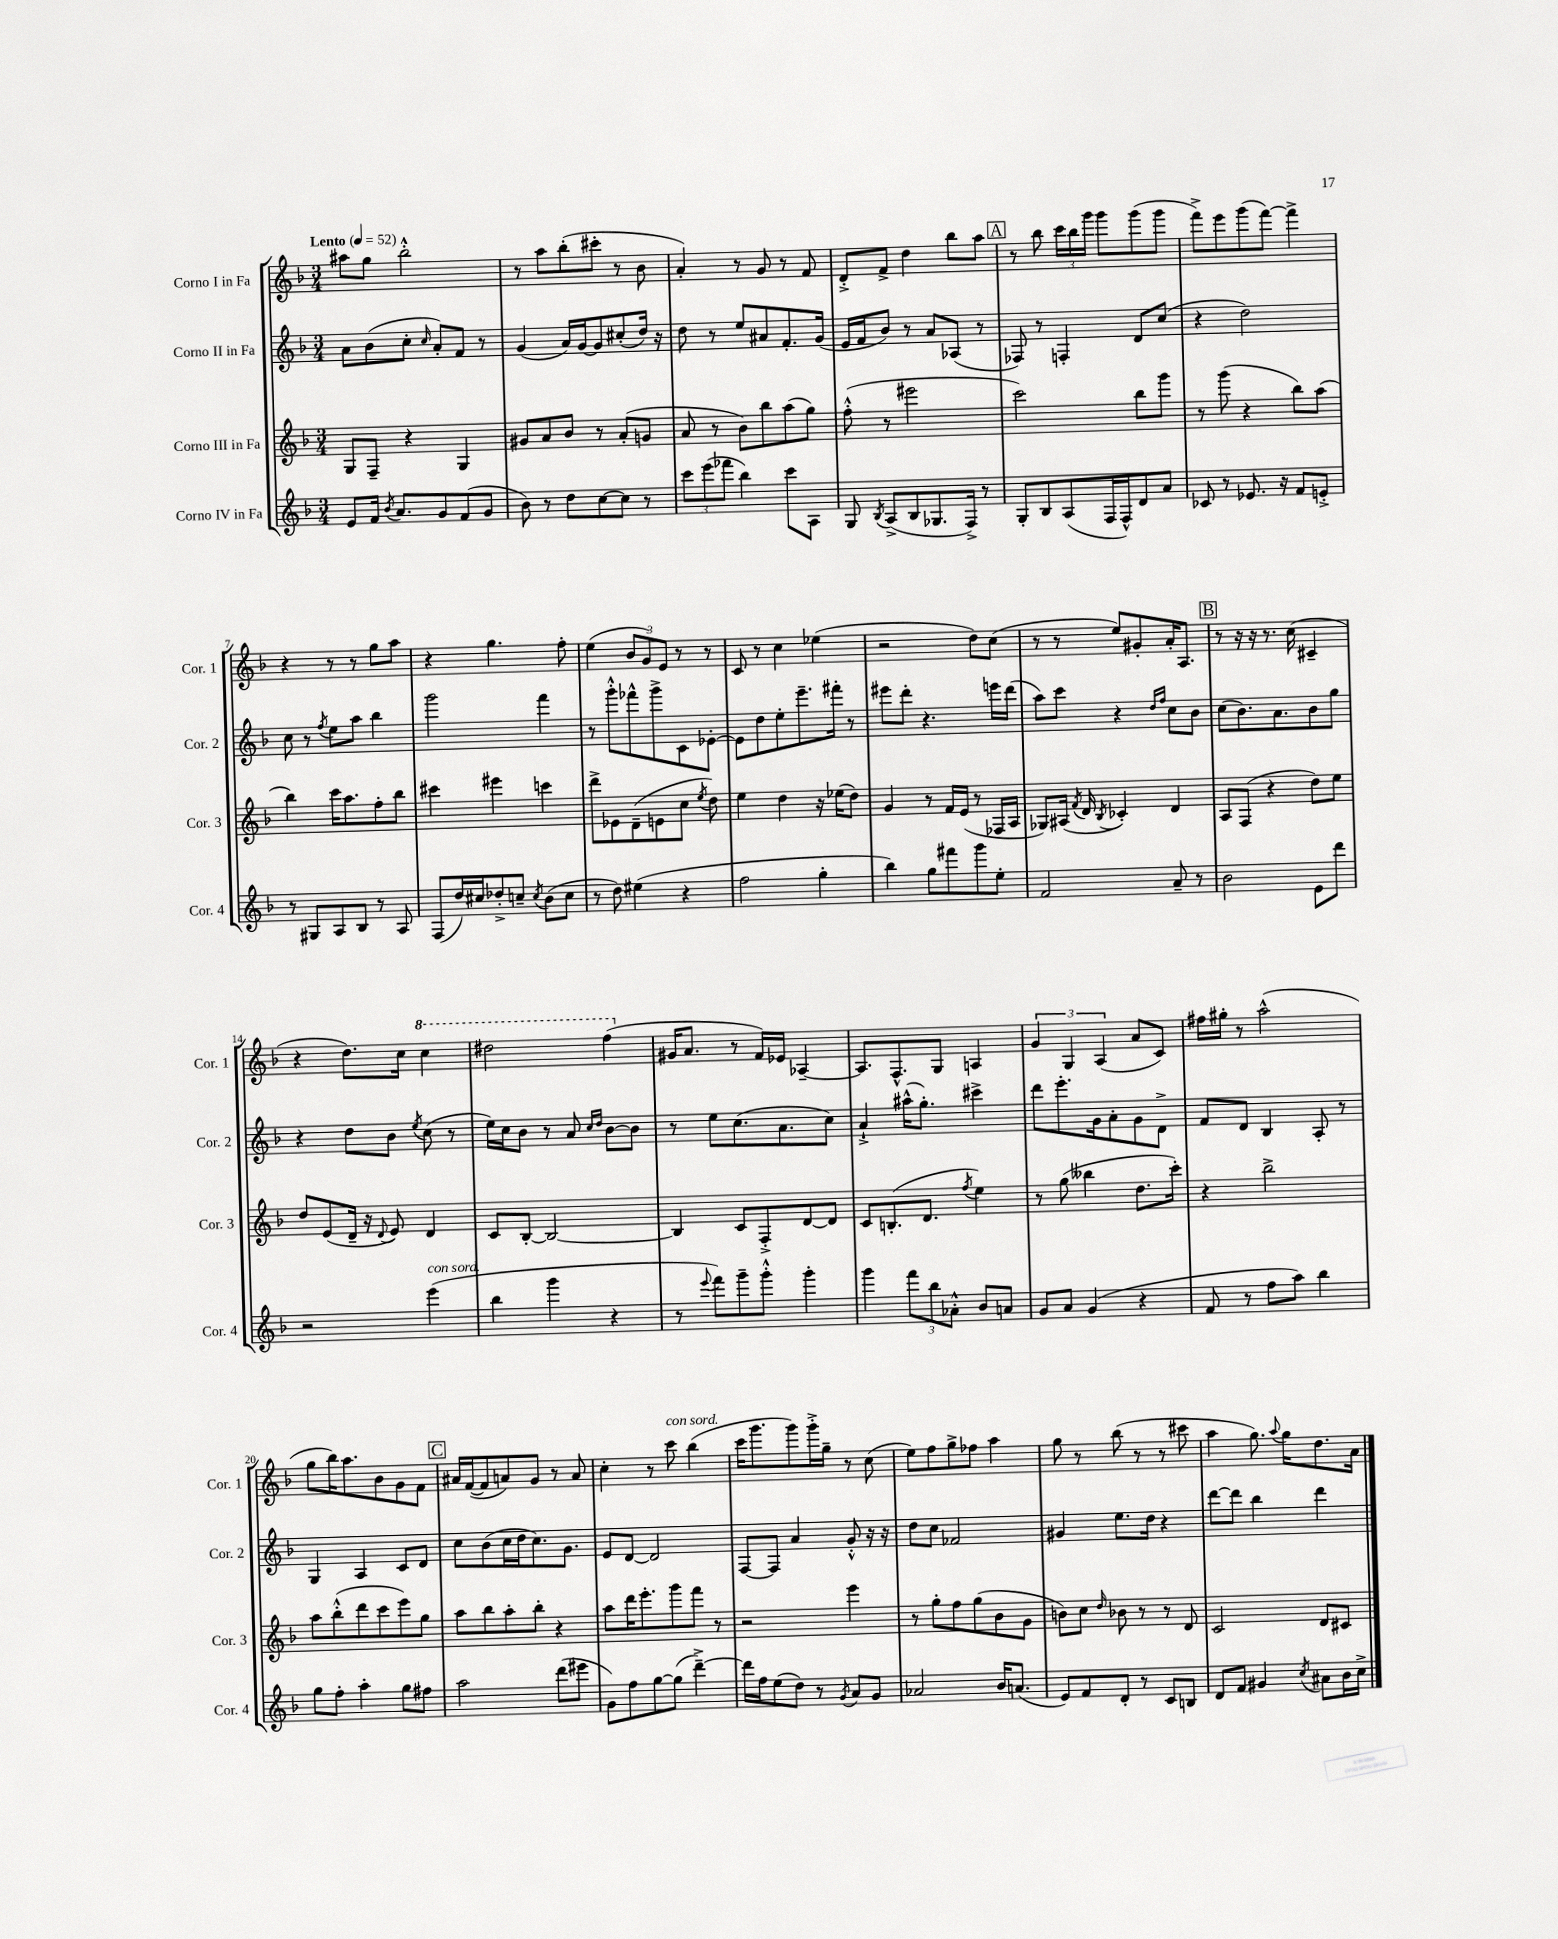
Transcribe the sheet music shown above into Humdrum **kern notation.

**kern	**kern	**kern	**kern
*part4	*part3	*part2	*part1
*staff4	*staff3	*staff2	*staff1
*I"Corno IV in Fa	*I"Corno III in Fa	*I"Corno II in Fa	*I"Corno I in Fa
*I'Cor. 4	*I'Cor. 3	*I'Cor. 2	*I'Cor. 1
*clefG2	*clefG2	*clefG2	*clefG2
*k[b-]	*k[b-]	*k[b-]	*k[b-]
*M3/4	*M3/4	*M3/4	*M3/4
*MM52	*MM52	*MM52	*MM52
=1	=1	=1	=1
!	!	!	!LO:TX:a:B:t=Lento
8e/L	8G/L	8a\L	8aa#X\L
16f/Jk	8F~/J	(8b-\	8gg\J
8qb-/	.	.	.
8.a/L	.	.	.
.	4r	8cc'\J	2bb-'^^\
.	.	16qqcc/	.
8g/	.	8a'/L)	.
(8f/	4G/	8f/J	.
8g/J	.	8r	.
=2	=2	=2	=2
8b-\)	8g#X/L	(4g/	8r
8r	8a/	.	8aa\L
8dd\L	8b-/J	16a/LL)	(8bb-'\
.	.	[16g/J	.
[8cc\	8r	8g/]	8ccc#X'\J
8cc\J]	(8a'/L	(8cc#X'/	8r
8r	8gn/J	16dd/Jk)	8b-\
.	.	16r	.
=3	=3	=3	=3
12ccc\L	8a/	8dd\	4a'/)
(12eee\	.	.	.
.	8r	8r	.
12fff-X\J	.	.	.
4bb-\)	8b-\L)	8ee/L	8r
.	8bb-\	8a#X/	8g/
8ccc\L	(8aa\	8.f'/	8r
8A\J	8gg\J)	.	8f/
.	.	(16g/Jk	.
=4	=4	=4	=4
8G/	(8ff'^^\	16e/LL	8d'^/L
.	.	16f/J	.
8qB-/	.	.	.
(8A^/L	8r	8b-/J)	8f^/J
8B-/	2eee#X\	8r	4dd\
8.G-X/	.	8a/L	.
.	.	(8A-X/J	8bb-\L
16F^/Jk)	.	.	.
8r	.	8r	8aa\J
!!LO:REH:place=s1:t=A
=5	=5	=5	=5
8G'/L	2ccc\)	8F-X/)	8r
8B-/	.	8r	8bb-\
(8A/	.	4Fn'/	24ccc\LL
.	.	.	24bb-\
.	.	.	24ggg\JJ
16F/L	.	.	8ggg\L
16F^^/J)	.	.	.
8d/	8bb-\L	8d/L	(8ggg\
8a/J	8ggg\J	(8cc/J	8ggg\J
=6	=6	=6	=6
8c-X/	8r	4r	8fff^\L)
8r	(8ggg\	.	8eee\
8.e-X/	4r	2dd\)	(8ggg\
.	.	.	[8fff\J)
16r	.	.	.
8f/L	8bb-\L)	.	4fff^\]
8en'^/J	(8aa\J	.	.
!!LO:LB:g=z
=7	=7	=7	=7
8r	4bb-\)	8cc\	4r
8G#X/L	.	8r	.
.	.	8qff/	.
8A/	16ccc\KL	8ee\L	8r
.	8.aa\	.	.
8B-/J	.	8aa\J	8r
8r	8ff'\	4bb-\	8gg\L
8A/	8bb-\J	.	8aa\J
=8	=8	=8	=8
(8F/L	4ccc#X\	2ggg\	4r
16dd/L)	.	.	.
16cc#X/J	.	.	.
8dd-X'^/	4eee#X\	.	4.gg\
8ccn~/J	.	.	.
8qcc/	.	.	.
(8b-\L	4cccn\	4fff\	.
8cc\J	.	.	8ff'\
=9	=9	=9	=9
8r	8ddd^\L	8r	(4ee\
8dd\)	8e-X\	8ggg'^^\L	.
(4ee#X\	(8d~\	8fff-X^^\	12b-/L
.	.	.	12g/)
.	8en\	8ggg^\	.
.	.	.	12e/J
4r	8cc\J	8c\	8r
.	8qee/	.	.
.	8dd\)	[8e-X'\J	8r
=10	=10	=10	=10
2ff\	4ee\	8e-\L]	8c/
.	.	8dd\	8r
.	4dd\	8ee'\	4cc\
.	.	8.eee~\	.
4gg'\	16r	.	(4ee-X\
.	(16ee-X\KL	16fff#X'\Jk	.
.	8dd\J)	8r	.
=11	=11	=11	=11
4bb-\)	4g/	8eee#X\L	2r
.	.	8ddd'\J	.
8gg\L	8r	4.r	.
8fff#X\	16f/LL	.	.
.	(16e/JJ	.	.
8ggg\	8r	.	8dd\L)
8ee'\J	16F-X/LL	16eeen\LL	(8cc\J
.	16A/JJ	(16ddd\JJ	.
=12	=12	=12	=12
2f/	8G-X/L)	8aa\L)	8r
.	(16A#X/Jk	8ccc\J	8r
.	8qf/	.	.
.	16d/	.	.
.	8qB-/	.	.
.	4c-X'/)	4r	8ee/L)
.	.	.	8g#X'/
.	.	16qqdd/LL	.
.	.	16qqff/JJ	.
8a~/	4d/	8cc\L	16a'/K
.	.	.	8.A/J
8r	.	8b-\J	.
!!LO:REH:place=s1:t=B
=13	=13	=13	=13
2b-\	8A/L	(8cc\L	8r
.	(8F/J	8.b-\)	16r
.	.	.	16r
.	4r	.	8.r
.	.	8.a\	.
.	.	.	(16cc\
8e\L	8dd\L)	8b-\	4c#X~/
8ddd\J	8ee\J	8gg\J	.
!!LO:LB:g=z
=14	=14	=14	=14
2r	8dd/L	4r	4r
.	(8e/	.	.
.	16d~/Jk	8dd\L	8.dd\L)
.	16r	.	.
.	8qqd/	.	.
.	8e/)	8b-\J	.
.	.	.	16cc\Jk
.	.	8qee/	.
*	*	*	*8va
!LO:TX:a:i:t=con sord.	!	!	!
(4eee\	4d/	(8cc\	4ccc\
.	.	8r	.
=15	=15	=15	=15
4bb-\	8c/L	16ee\LL)	2ddd#X\
.	.	16cc\J	.
.	[8B-'/J	8b-\J	.
4ggg\	2B-/_	8r	.
.	.	8a/	.
.	.	16qqcc/LL	.
.	.	16qqdd/JJ	.
4r	.	[8b-\L	(4fff\
.	.	8b-\J]	.
=16	=16	=16	=16
*	*	*	*X8va
8r	4B-/]	8r	16g#X/KL
.	.	.	8.a/J
8qqeee/	.	.	.
8fff\L)	.	8ee\L	.
8ggg~\	8c/L	(8.cc\	8r
8ggg'^^\J	8F'^/	.	16f/LL)
.	.	8.a\	16e-X/JJ
4ggg'\	[8d/	.	[4A-X~/
.	8d/J]	8cc\J)	.
=17	=17	=17	=17
4ggg\	8c/L	4a`^/	8.A-/L]
.	(8.Bn'/	.	.
.	.	.	8.F^^/
12fff\L	.	(16aa#X^^\KL	.
.	8.d/J	8.gg'\J)	.
12bb-\	.	.	.
.	.	.	8G/J
12a-X'^^\J	.	.	.
.	8qff/	.	.
8b-/L	4ee\)	4ccc#X^\	4An/
8an/J	.	.	.
=18	=18	=18	=18
8g/L	8r	8ddd\L	6g/
8a/J	(8gg\	8.eee'\	.
.	.	.	6G/
(4g/	4bb--X\	.	.
.	.	16g\k	.
.	.	.	(6A/
.	.	8a'\	.
4r	8.dd\L	8g\	8a/L
.	.	8d^\J	8c/J)
.	16ccc'\Jk)	.	.
=19	=19	=19	=19
8f/	4r	8f/L	16ff#X\LL
.	.	.	16gg#X'\JJ
8r	.	8d/J	8r
8ff\L	2bb-^\	4B-/	(2aa^^\
8aa\J)	.	.	.
4bb-\	.	8A'/	.
.	.	8r	.
!!LO:LB:g=z
=20	=20	=20	=20
8gg\L	8aa\L	4G/	8gg\L
8ff'\J	(8bb-'^^\	.	16bb-\K)
.	.	.	8.aa\
4aa'\	8ddd\	4A/	.
.	8ccc\	.	8b-\
8gg\L	8eee\)	8c/L	8g\
8ff#X\J	8gg\J	8d/J	8f\J
!!LO:REH:place=s1:t=C
=21	=21	=21	=21
2aa\	8aa\L	8cc\L	16a#X/LL
.	.	.	([16f/J
.	8bb-\	(8b-\	8f/]
.	8aa'\	16cc\L	8an/)
.	.	16dd\J	.
.	8bb-'\J	8.cc\)	8g/J
(8ddd\L	4r	.	8r
.	.	8.g\J	.
8eee#X\J	.	.	8a/
=22	=22	=22	=22
8g\L)	8aa\L	8e/L	4cc'\
8ff\	16ddd\K	[8d/J	.
.	8.eee'\	.	.
[8gg\	.	2d/]	8r
!	!	!	!LO:TX:a:i:t=con sord.
(8gg\J]	8ggg\	.	8ccc\
[4ddd~^\)	8fff\J	.	(4bb-\
.	8r	.	.
=23	=23	=23	=23
16ddd\LL]	2r	[8F/L	16ccc\KL
16ff\J	.	.	8.ggg\
(8ee\	.	8F/J]	.
8dd\J)	.	4a/	8ggg\)
8r	.	.	16ggg'^\L
.	.	.	16gg~\JJ
8qg/	.	.	.
8a/L	4eee\	8g'^^/	8r
8g/J	.	16r	(8cc\
.	.	16r	.
=24	=24	=24	=24
2a-X/	8r	8dd\L	8ee\L)
.	8gg'\L	8cc\J	8ff\
.	8ff\	2f-X/	8gg^\
.	(8gg\	.	8ff-X\J
16b-/KL	8b-\	.	4aa\
(8.an/J	.	.	.
.	8g\J	.	.
=25	=25	=25	=25
8e/L)	8bn\L)	4g#X/	8gg\
8f/	8cc\J	.	8r
.	16qqdd/	.	.
8d'/J	8b-X\	8.ee\L	(8bb-\
8r	8r	.	8r
.	.	16dd\Jk	.
8c/L	8r	4r	8r
8Bn/J	8d/	.	8ccc#X\
=26	=26	=26	=26
8d/L	2c/	[8ddd\L	4aa\
8f/J	.	8ddd\J]	.
4g#X/	.	4bb-\	8.gg\)
.	.	.	8qqaa/
.	.	.	16gg\KL
8qcc/	.	.	.
8a#X\L	8d/L	4ddd\	8.dd\
16b-\L	8c#X/J	.	.
16cc^\JJ	.	.	16a\Jk
==	==	==	==
*-	*-	*-	*-
